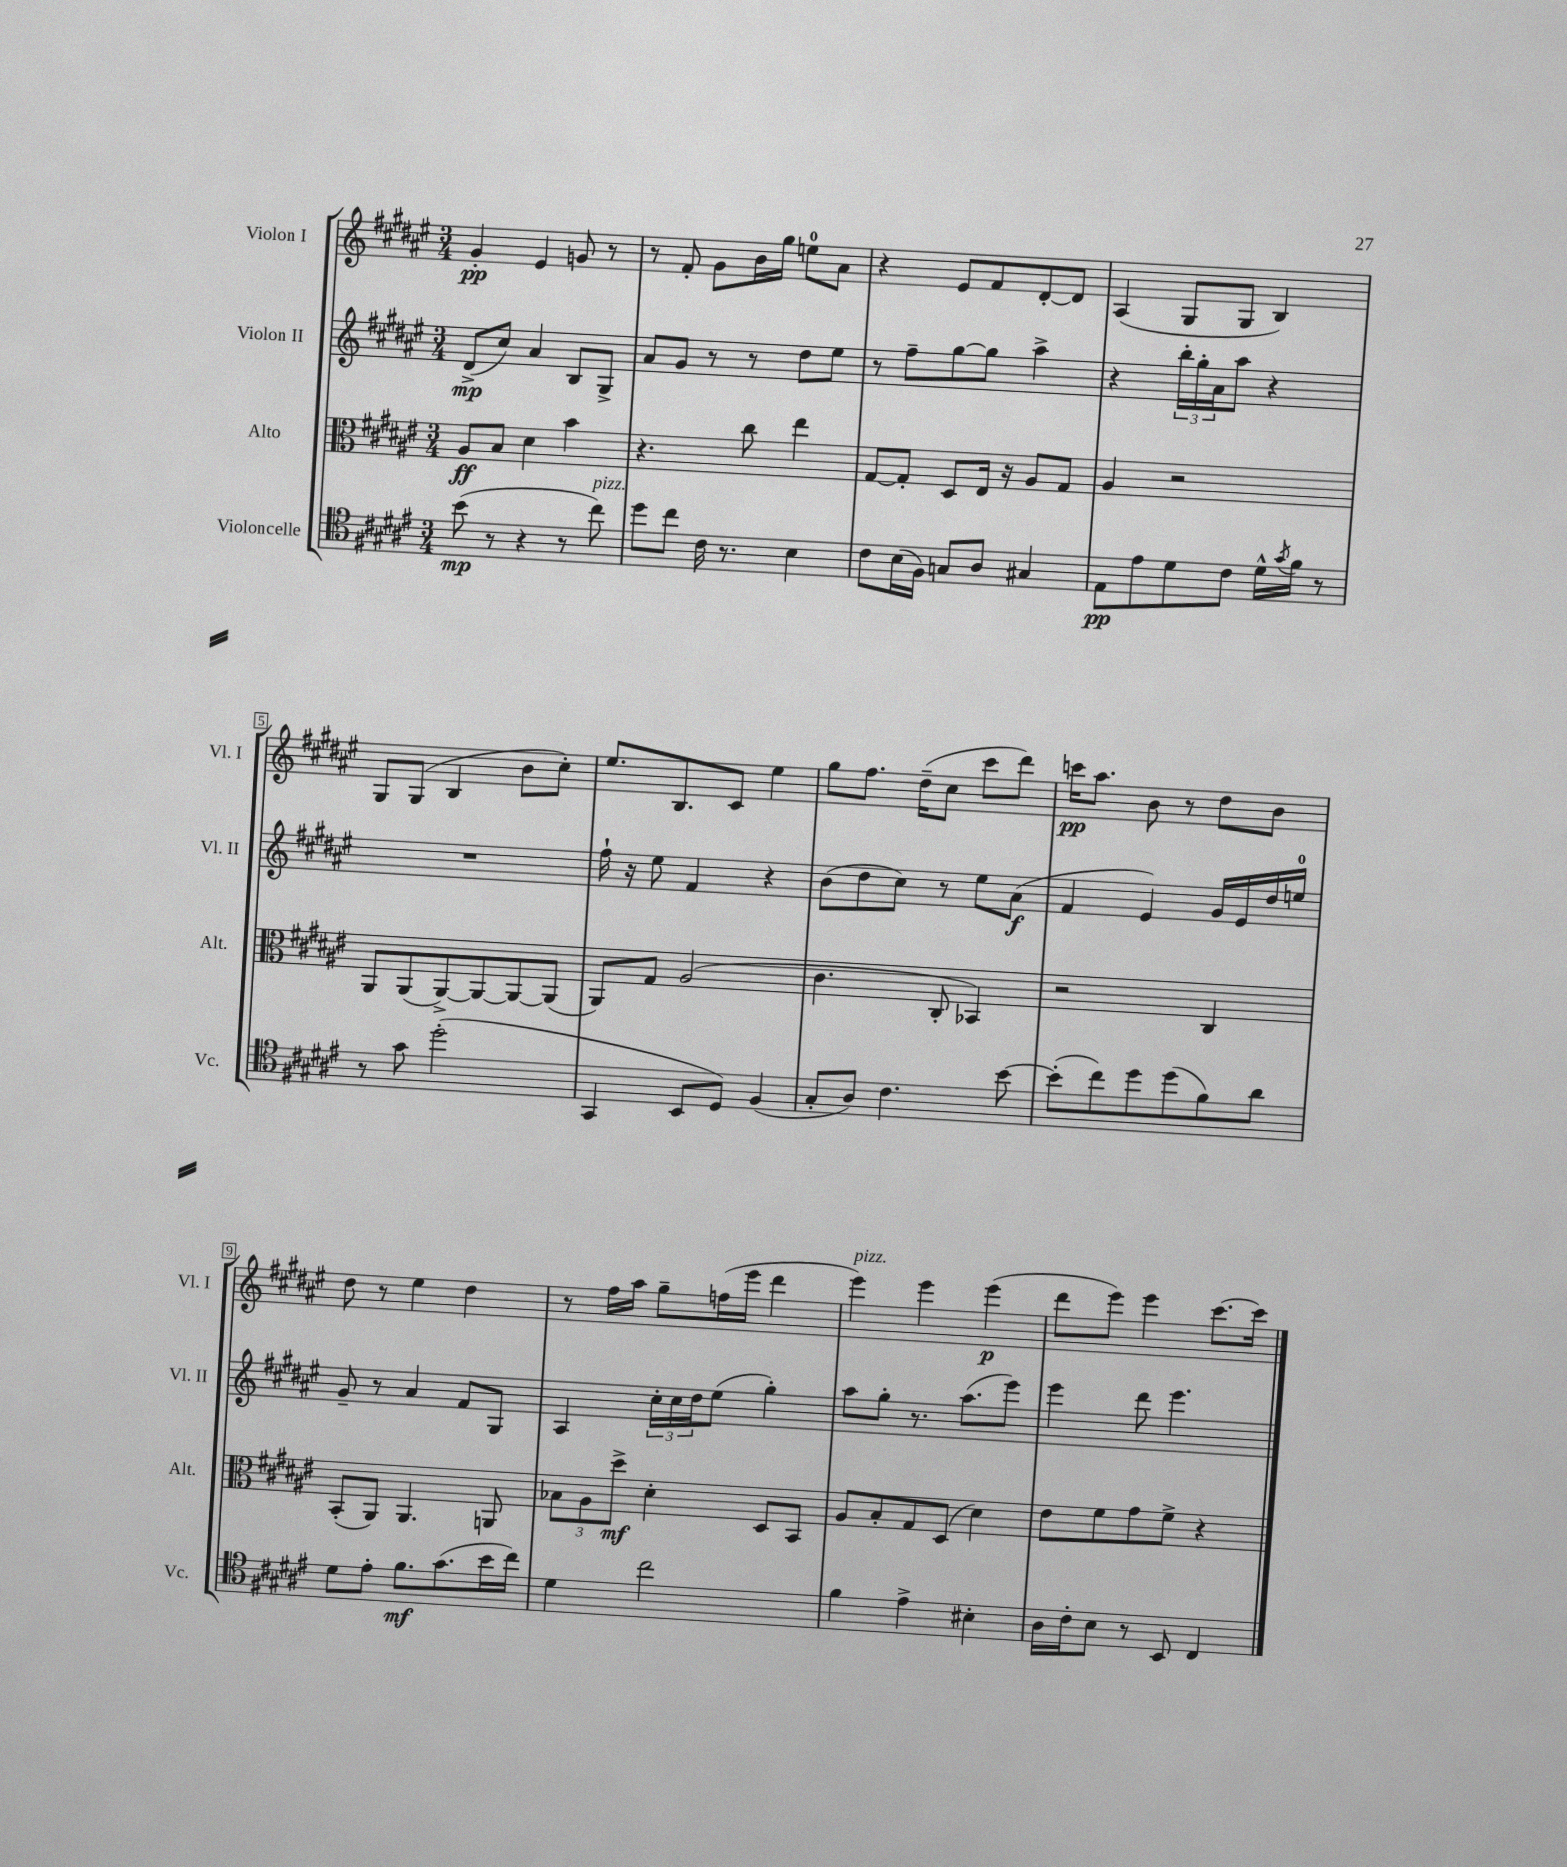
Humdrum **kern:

**kern	**kern	**kern	**kern
*staff4	*staff3	*staff2	*staff1
*clefC4	*clefC3	*clefG2	*clefG2
*k[f#c#g#d#a#e#]	*k[f#c#g#d#a#e#]	*k[f#c#g#d#a#e#]	*k[f#c#g#d#a#e#]
*M3/4	*M3/4	*M3/4	*M3/4
(8b	8A#	(8d#^	4g#'
8r	8B	8cc#)	.
4r	4d#	4a#	4e#
8r	4b	8B	8g
8cc#)	.	8G#^	8r
=	=	=	=
8dd#	4.r	8a#	8r
8cc#	.	8g#	8f#'
16c#	.	8r	8g#
8.r	.	.	.
.	8cc#	8r	16b
.	.	.	16gg#
4B	4ee#	8dd#	8ee
.	.	8ee#	8a#
=	=	=	=
8c#	[8G#	8r	4r
(16B	8G#']	8ff#~	.
16F#)	.	.	.
8G	8D#	[8gg#	8e#
8A#	16E#	8gg#]	8f#
.	16r	.	.
4G#	8A#	4aa#^	[8d#'
.	8G#	.	8d#]
=	=	=	=
8E#	4A#	4r	(4A#
8e#	.	.	.
8d#	2r	24bb'	8G#
.	.	24gg#'	.
.	.	24a#	.
8c#	.	8aa#	8G#
16d#^^	.	4r	4B)
8qg#	.	.	.
16f#	.	.	.
8r	.	.	.
=	=	=	=
8r	8AA#	2.r	8G#
8g#	(8AA#	.	(8G#
(2dd#'	[8AA#^)	.	4B
.	8AA#_	.	.
.	8AA#_	.	8b
.	(8AA#]	.	8cc#')
=	=	=	=
4GG#	8AA#)	16ff#`	8.ee#
.	.	16r	.
.	8G#	8ee#	.
.	.	.	8.B
8BB	(2A#	4f#	.
8D#)	.	.	8c#
(4F#	.	4r	4ee#
=	=	=	=
8G#'	4.c#	(8b	8gg#
8A#)	.	8dd#	8.ff#
4.c#	.	8cc#)	.
.	.	.	(16dd#~
.	8C#'	8r	8cc#
.	4BB-)	8ee#	8ccc#
[8b	.	(8a#	8ddd#)
=	=	=	=
(8b']	2r	4f#	16ccc
.	.	.	8.aa#
8cc#)	.	.	.
8dd#	.	4e#)	8b
(8dd#	.	.	8r
8f#)	4C#	16g#	8dd#
.	.	16e#	.
8a#	.	16dd#	8b
.	.	16ee	.
=	=	=	=
8d#	(8BB'	8g#~	8dd#
8e#'	8AA#)	8r	8r
8.f#	4.AA#	4a#	4ee#
(8.g#	.	.	.
.	.	8f#	4dd#
16b	8AA	8G#	.
16cc#)	.	.	.
=	=	=	=
4d#	12B-	4A#	8r
.	12A#	.	.
.	.	.	16ff#
.	12dd#^	.	.
.	.	.	16aa#
2cc#	4d#'	24cc#'	8gg#~
.	.	24cc#	.
.	.	24dd#	.
.	.	(8ee#	(16ff
.	.	.	16eee#
.	8D#	4gg#')	4ddd#
.	8BB	.	.
=	=	=	=
4f#	8A#	8aa#	4eee#)
.	8B'	8gg#'	.
4e#^	8G#	8.r	4eee#
.	(8D#	.	.
.	.	(8.aa#	.
4B#'	4d#)	.	(4eee#
.	.	8eee#)	.
=	=	=	=
16A#	8e#	4eee#	8ddd#
16c#'	.	.	.
8B	8f#	.	8eee#)
8r	8g#	8ddd#	4eee#
8BB	8f#^	4.eee#	.
4C#	4r	.	[8.ccc#
.	.	.	16ccc#]
==	==	==	==
*-	*-	*-	*-
